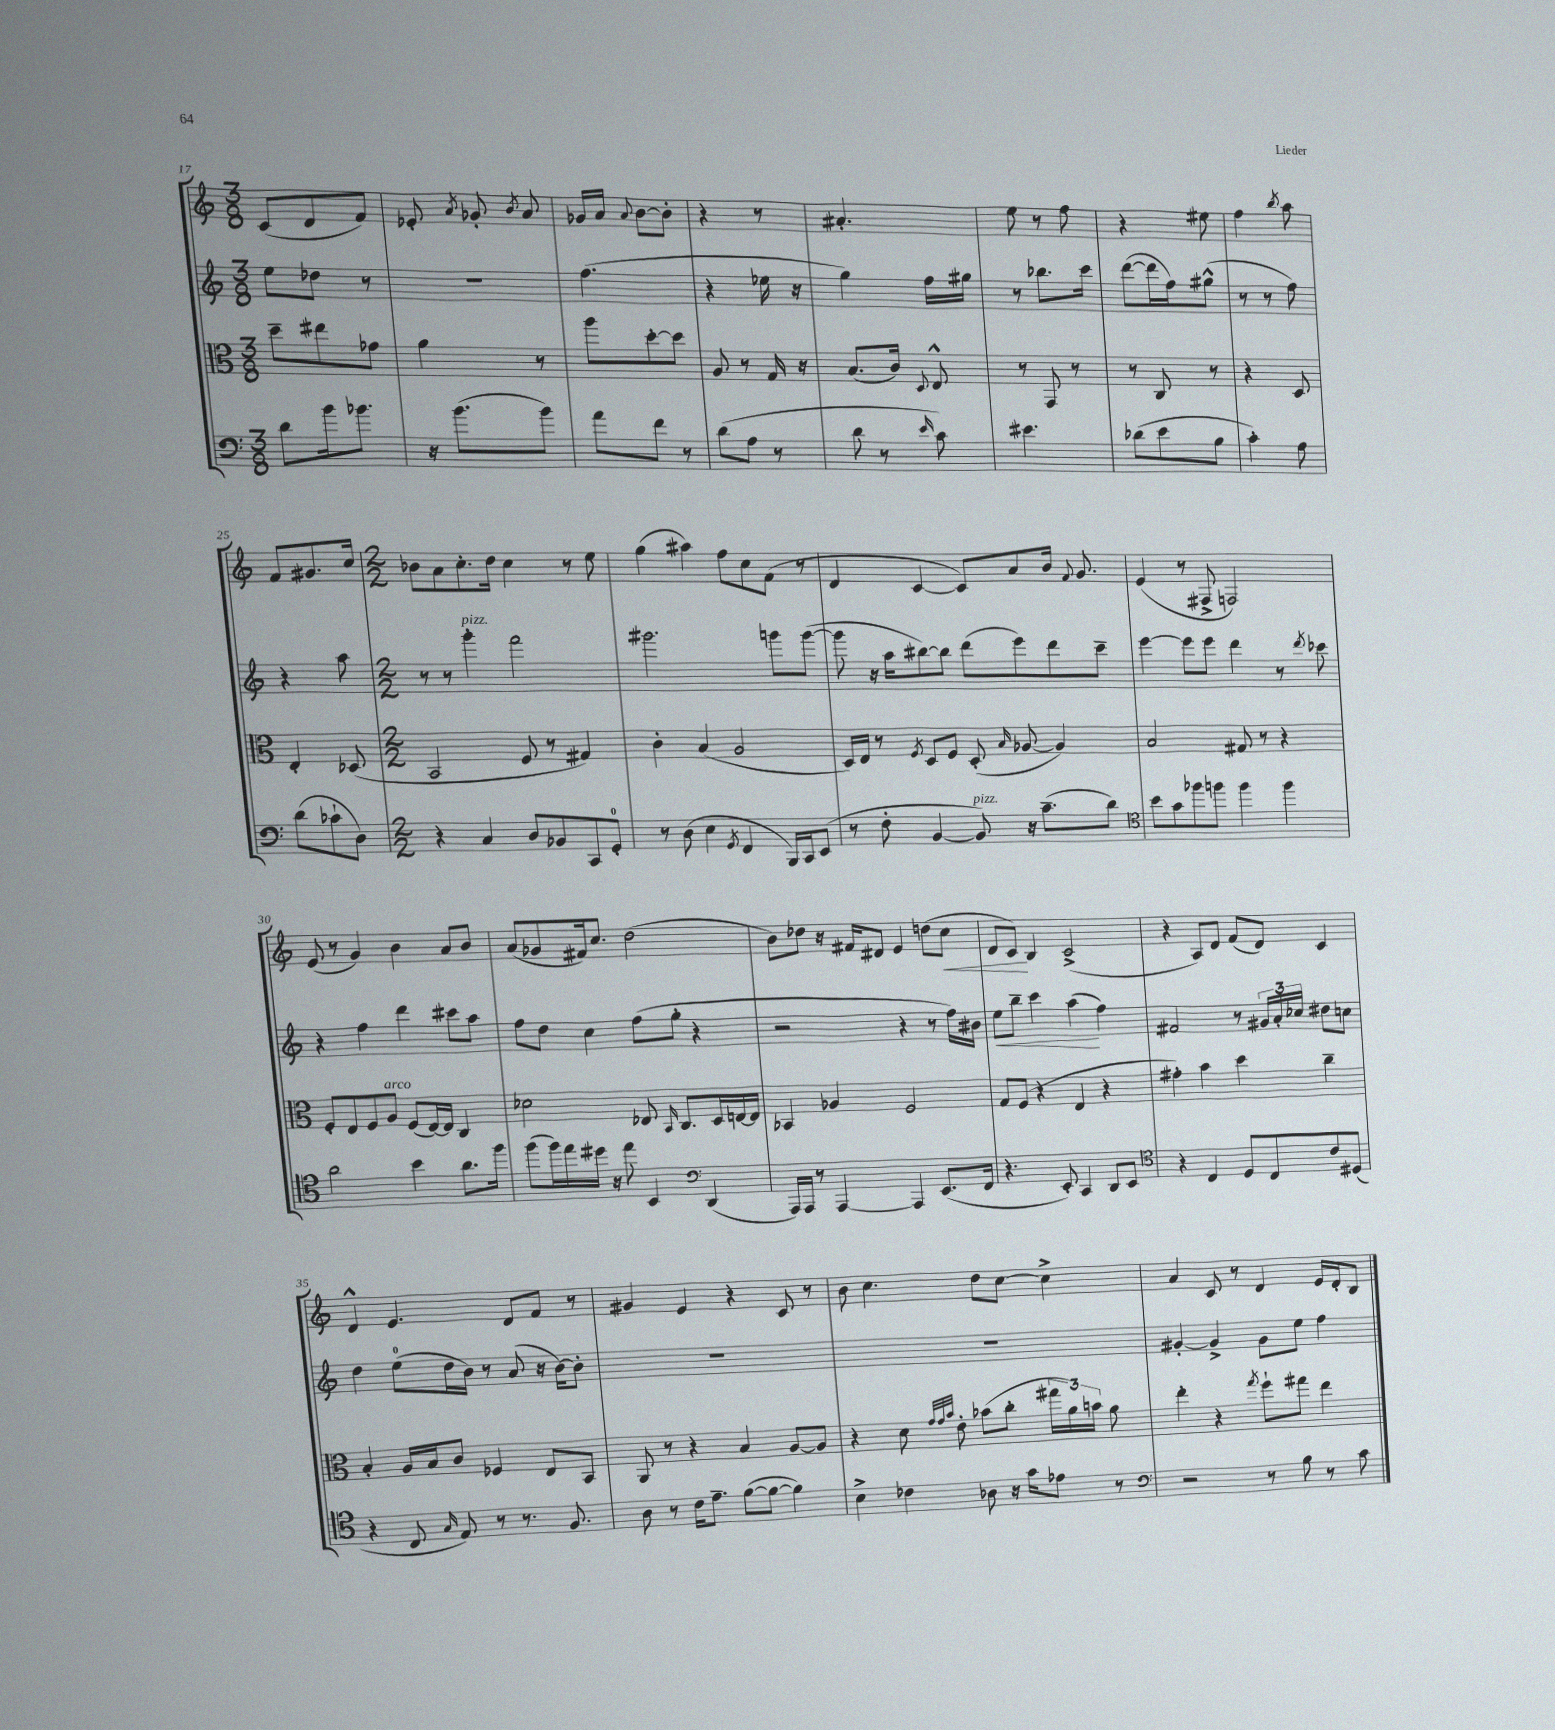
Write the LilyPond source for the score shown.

<<
\new StaffGroup <<
\new Staff = "s0" {
    \clef treble \key c \major \numericTimeSignature \time 3/8
    \autoBeamOff c'8[( d'8 f'8]) |
    ees'8-. \acciaccatura { a'8 } ges'8-. \acciaccatura { b'8 } a'8 |
    ges'16[ a'16] \appoggiatura { a'8 } b'8[~ b'8]-. |
    r4 r8 |
    ais'4.-. |
    e''8 r8 f''8 |
    r4 eis''8 |
    f''4 \acciaccatura { b''8 } a''8 |
    f'8[ gis'8. c''16] |
    \numericTimeSignature \time 2/2 bes'8[ a'8 c''8.-. d''16] c''4 r8 e''8 |
    g''4( ais''4) f''8[ c''8 f'8]( r8 |
    d'4 c'4~ c'8[) a'8 b'16] \appoggiatura { f'8 } g'8. |
    e'4( r8 fis8-> f2) |
    e'8( r8 g'4) b'4 a'8[ b'8] |
    a'8[( ges'8 fis'16) c''8.] d''2( |
    b'8[) des''8] r16 fis'16[ dis'8] e'4 d''8[( c''8]\< |
    d'8[ c'8]\!) b4 c'2->( |
    r4 a8[) d'8] f'8[( d'8]) c'4 |
    d'4-^ e'4. d'8[ f'8] r8 |
    gis'4 e'4 r4 c'8 r8 |
    b'8 c''4. d''8[ c''8]~ c''4-> |
    a'4 c'8 r8 d'4 e'16[ d'16-. b8] \bar "|." |
}
\new Staff = "s1" {
    \clef treble \key c \major \numericTimeSignature \time 3/8
    \autoBeamOff e''8[ des''8] r8 |
    R4. |
    f''4.( |
    r4 ees''16 r16 |
    g''4) f''16[ gis''16] |
    r8 bes''8.[ c'''16] |
    d'''8[~( d'''16 f''16) gis''8]-^( |
    r8 r8 f''8) |
    r4 a''8 |
    \numericTimeSignature \time 2/2 r8 r8 g'''4-.^\markup { \italic "pizz." } f'''2 |
    gis'''2. g'''8[ g'''8]~( |
    g'''8 r16 a''16[ bis''8~) bis''8] d'''8[( e'''8) d'''8 c'''8]-- |
    e'''4~ e'''8[ e'''8] d'''4 r8 \acciaccatura { d'''8 } ces'''8 |
    r4 f''4 d'''4 cis'''8[ a''8] |
    f''8[ d''8] c''4 f''8[( g''8]-. r4 |
    r2 r4 r8 f''16[) bis'16] |
    e''8[\< b''8]-- c'''4 a''4\!( f''4) |
    fis'2 r8 \tuplet 3/2 { gis'16[ a'16-. ces''16] } dis''8[ c''8] |
    d''4 e''8[-0( d''16 b'16]) r8 a'8( r16 b'16[~) b'8]-. |
    R1 |
    R1 |
    gis'4~-. gis'4-> gis'8[ e''8] f''4 \bar "|." |
}
\new Staff = "s2" {
    \clef alto \key c \major \numericTimeSignature \time 3/8
    \autoBeamOff d''8[-- eis''8 ges'8] |
    a'4 r8 |
    a''8[ d''8~-. d''8] |
    a8 r8 g16 r16 |
    b8.[( c'16]) \appoggiatura { d8 } e8-^ |
    r8 g,8 r8 |
    r8 c8 r8 |
    r4 d8 |
    e4-. des8( |
    \numericTimeSignature \time 2/2 b,2 f8 r8 gis4) |
    c'4-. b4( a2 |
    d16[) e16] r8 \acciaccatura { f8 } d8[ f8] d8-.( \grace { b16 } aes8~ aes4) |
    b2 gis8 r8 r4 |
    f8[-. e8 f8 a8]^\markup { \italic "arco" } f8[( e16~) e16] c4 |
    des'2 ees8 \grace { b,16 } c8.[ d16 e16~ e16] |
    bes,4 aes4 f2 |
    g8[ f8]( r4 e4 r4 |
    gis'4-.) b'4 d''4 c''4-- |
    b4-. a16[ b16 c'8] fes4 e8[ b,8] |
    a,8 r8 r4 b4 a8[~ a8] |
    r4 d'8 \grace { g'32[ g'32 b'32] } e'8-. bes'8[( c''8]-. \tuplet 3/2 { gis''16[ a'16) b'16] } a'8 |
    e''4-. r4 \acciaccatura { g''8 } f''8[-! gis''8] e''4 \bar "|." |
}
\new Staff = "s3" {
    \clef bass \key c \major \numericTimeSignature \time 3/8
    \autoBeamOff d'8[ b'16 bes'8.] |
    r16 b'8.[( b'8]) |
    a'8[ f'8] r8 |
    d'8[( a8] r8 |
    d'8 r8 \grace { e'16 } c'8) |
    eis'4. |
    des'8[( e'8 b8] |
    c'4-.) a8 |
    d'8[( ces'8-! d8]) |
    \numericTimeSignature \time 2/2 r4 c4 d8[ bes,8 c,8 g,8]-0-. |
    r8 d8( e4 \acciaccatura { g,8 } f,4 b,,16[) c,16 e,8]( |
    r8 f8-. b,4~ b,8^\markup { \italic "pizz." }) r16 c'8.[--( d'8]) |
    \clef tenor b'8[ g'8 fes''8 f''8] f''4 f''4 |
    a'2 b'4 a'8.[ f''16] |
    f''8[( f''16) e''16 dis''16] r16 e''8 b,4 \clef bass d,4( |
    a,,16[) a,,16] r8 a,,4~ a,,4 e,8.[( f,16] |
    r4. e,8-.) c,4 d,8[ e,8] |
    \clef tenor r4 c4 d8[ c8 c'8 dis8]( |
    r4 c8 \grace { g16 } e8) r8 r8. f8. |
    a8 r8 c'16[ e'8.]-- f'8[~( f'8]~ f'4) |
    b4-> ces'4 aes8 r16 g'16[ ees'8] r8 |
    \clef bass r2 r8 b8 r8 c'8 \bar "|." |
}
>>
>>
\layout { \context { \Score currentBarNumber = #17 } }
